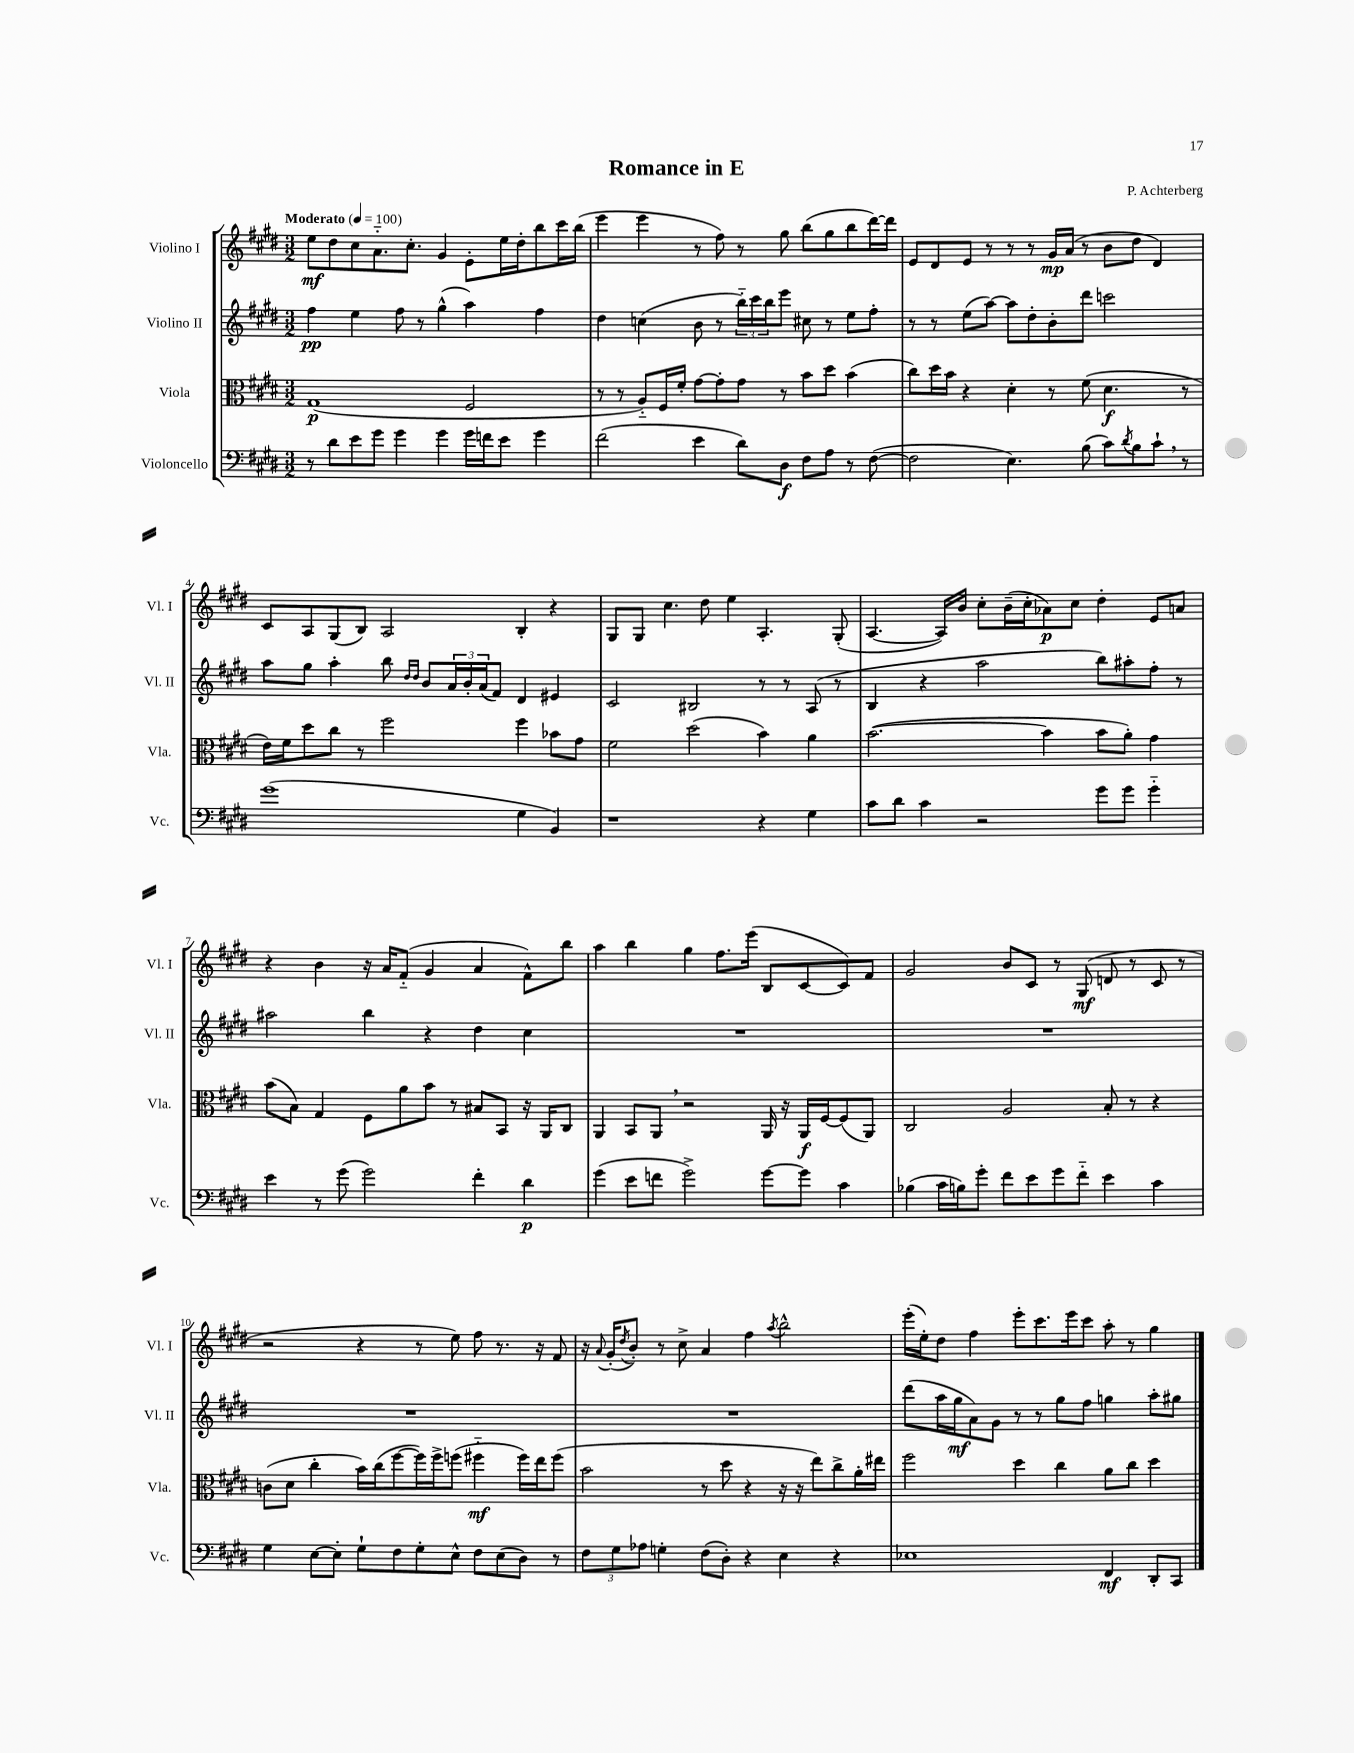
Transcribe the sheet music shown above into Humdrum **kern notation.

**kern	**kern	**kern	**kern
*staff4	*staff3	*staff2	*staff1
*clefF4	*clefC3	*clefG2	*clefG2
*k[f#c#g#d#]	*k[f#c#g#d#]	*k[f#c#g#d#]	*k[f#c#g#d#]
*M3/2	*M3/2	*M3/2	*M3/2
*MM100	*MM100	*MM100	*MM100
8r	(1G#	4ff#\	8ee\L
8d#\L	.	.	8dd#\
8e\	.	4ee\	8cc#\
8g#\J	.	.	8.a'~\
4g#\	.	8ff#\	.
.	.	.	8.cc#'\J
.	.	8r	.
4g#\	.	(4gg#^^\	4g#/
16g#\LL	2F#/	4aa\)	8e'\L
16f\J	.	.	.
8e\J	.	.	16ee\L
.	.	.	16dd#'\J
4g#\	.	4ff#\	8bb\
.	.	.	16ccc#\L
.	.	.	(16bb\JJ
=	=	=	=
(2f#\	8r	4dd#\	4eee\
.	8r	.	.
.	8A'~/L)	(4cc\	4eee\
.	16F#/L	.	.
.	16f#'/JJ	.	.
4e\	[8g#\L	8b\	8r
.	8g#'\]	8r	8ff#\)
8d#\L)	8g#\J	24bb'~\LL)	8r
.	.	24ccc#\	.
.	.	24bb\J	.
8D#\J	8r	8eee\J	8gg#\
8F#\L	8b\L	8cc#\	(8bb\L
8A\J	8dd#\J	8r	8gg#\
8r	(4b\	8ee\L	8bb\
([8F#\	.	8ff#'\J	[16ddd#\L)
.	.	.	16ddd#\]JJ
=	=	=	=
2F#\]	8cc#\L)	8r	8e/L
.	16dd#\L	8r	8d#/
.	16b\JJ	.	.
.	4r	(8ee\L	8e/J
.	.	[8aa\J)	8r
4.E\)	4d#'\	8aa\]L	8r
.	.	8dd#'\	8r
.	8r	8b'\	16g#/LL
.	.	.	(16a/JJ
(8B\	(8f#\	8ddd#\J	8r
8c#\L)	4.d#\	2ccc\	8b\L
8qd#/	.	.	.
8B\	.	.	8dd#\J
8c#`\J	.	.	4d#/)
8r	8r	.	.
=	=	=	=
(1g#	16e\LL)	8aa\L	8c#/L
.	16f#\J	.	.
.	8dd#\	8gg#\J	8A/
.	8cc#\J	4aa'\	(8G#/
.	8r	.	8B/J)
.	2ff#\	8bb\	2A/
.	.	16qqdd#/LL	.
.	.	16qqdd#/JJ	.
.	.	8b/L	.
.	.	24a/L	.
.	.	24b'/	.
.	.	(24a/J	.
.	.	8f#/J)	.
4G#\	4ff#\	4d#/	4B'/
4BB/)	8b-\L	4e#/	4r
.	8g#\J	.	.
=	=	=	=
1r	2f#\	2c#/	8G#/L
.	.	.	8G#/J
.	.	.	4.cc#\
.	(2dd#\	2B#/	.
.	.	.	8dd#\
.	.	.	4ee\
4r	4b\)	8r	4.A'/
.	.	8r	.
4G#\	4a\	(8A/	.
.	.	8r	(8G#'/
=	=	=	=
8c#\L	([2.b\	4B/	[4.A/
8d#\J	.	.	.
4c#\	.	4r	.
.	.	.	16A/]LL)
.	.	.	16b/JJ
2r	.	2aa\	8cc#'\L
.	.	.	(16b~\L
.	.	.	16cc#'\J
.	4b\]	.	8a-\)
.	.	.	8cc#\J
8g#\L	8b\L	8bb\L)	4dd#'\
8g#\J	8a'\J)	8aa#'\	.
4g#'~\	4g#\	8ff#'\J	8e/L
.	.	8r	8a/J
=	=	=	=
4e\	(8b\L	2aa#\	4r
.	8B\J)	.	.
8r	4G#/	.	4b\
(8g#\	.	.	.
2g#\)	8F#\L	4bb\	16r
.	.	.	16a/LK
.	8a\	.	(8f#'~/J
.	8b\J	4r	4g#/
.	8r	.	.
4f#'\	8B#/L	4dd#\	4a/
.	8BB/J	.	.
4d#\	16r	4cc#\	8f#^^\L)
.	16AA/LK	.	.
.	8C#/J	.	8bb\J
=	=	=	=
(4g#\	4AA/	1.r	4aa\
8e\L	8BB/L	.	4bb\
8f\J	8AA/J	.	.
2g#^\)	2r	.	4gg#\
.	.	.	8.ff#\L
.	.	.	(16eee\Jk
[8g#\L	16AA/	.	8B/L
.	16r	.	.
8g#\]J	16AA/LL	.	[8c#/
.	[16F#/J	.	.
4c#\	(8F#/]	.	8c#/])
.	8AA/J)	.	8f#/J
=	=	=	=
(4B-\	2C#/	1.r	2g#/
16c#\LL	.	.	.
16B\J)	.	.	.
8g#'\J	.	.	.
8f#\L	2A/	.	8b/L
8e\	.	.	8c#/J
8g#\	.	.	8r
8f#'~\J	.	.	(8G#/
4e\	8B'/	.	8d/
.	8r	.	8r
4c#\	4r	.	8c#/
.	.	.	8r
=	=	=	=
4G#\	(8c\L	1.r	2r
.	8d#\J	.	.
[8E\L	4cc#'\	.	.
8E'\]J	.	.	.
8G#`\L	16b\LL)	.	4r
.	(16cc#\J	.	.
8F#\	[8ff#\	.	.
8G#'\	16ff#\]L)	.	8r
.	16ff#^\J	.	.
8E^^\J	(8ff\J	.	8ee\)
8F#\L	4ff#'~\	.	8ff#\
(8E\	.	.	8.r
8D#\J)	16ff#\LL)	.	.
.	16ee\J	.	16r
8r	(8ff#\J	.	8f#/
=	=	=	=
12F#\L	2b\	1.r	16r
.	.	.	8qqa/
.	.	.	(16g#'/LK
12G#\	.	.	.
.	.	.	8qdd#/
.	.	.	8b'/J)
12A-\J	.	.	.
4G'\	.	.	8r
.	.	.	8cc#^\
(8F#\L	8r	.	4a/
8D#'\J)	8dd#\	.	.
4r	4r	.	4ff#\
.	.	.	8qaa/
4E\	16r	.	2bb^^\
.	16r	.	.
.	8ee\L)	.	.
4r	8cc#^\	.	.
.	16a'\L	.	.
.	16ee#\JJ	.	.
=	=	=	=
1E-	2ff#\	(8ddd#\L	(16eee'\LL
.	.	.	16ee'\J)
.	.	16aa\L	8dd#\J
.	.	16gg#\J	.
.	.	8a\)	4ff#\
.	.	8g#\J	.
.	4dd#\	8r	8eee'\L
.	.	8r	8.ccc#\
.	4cc#\	8gg#\L	.
.	.	.	16eee\k
.	.	8ff#\J	8ccc#\J
4FF#/	8a\L	4gg\	8aa'\
.	8cc#\J	.	8r
8DD#'/L	4dd#\	8aa'\L	4gg#\
8CC#/J	.	8gg#\J	.
==	==	==	==
*-	*-	*-	*-
